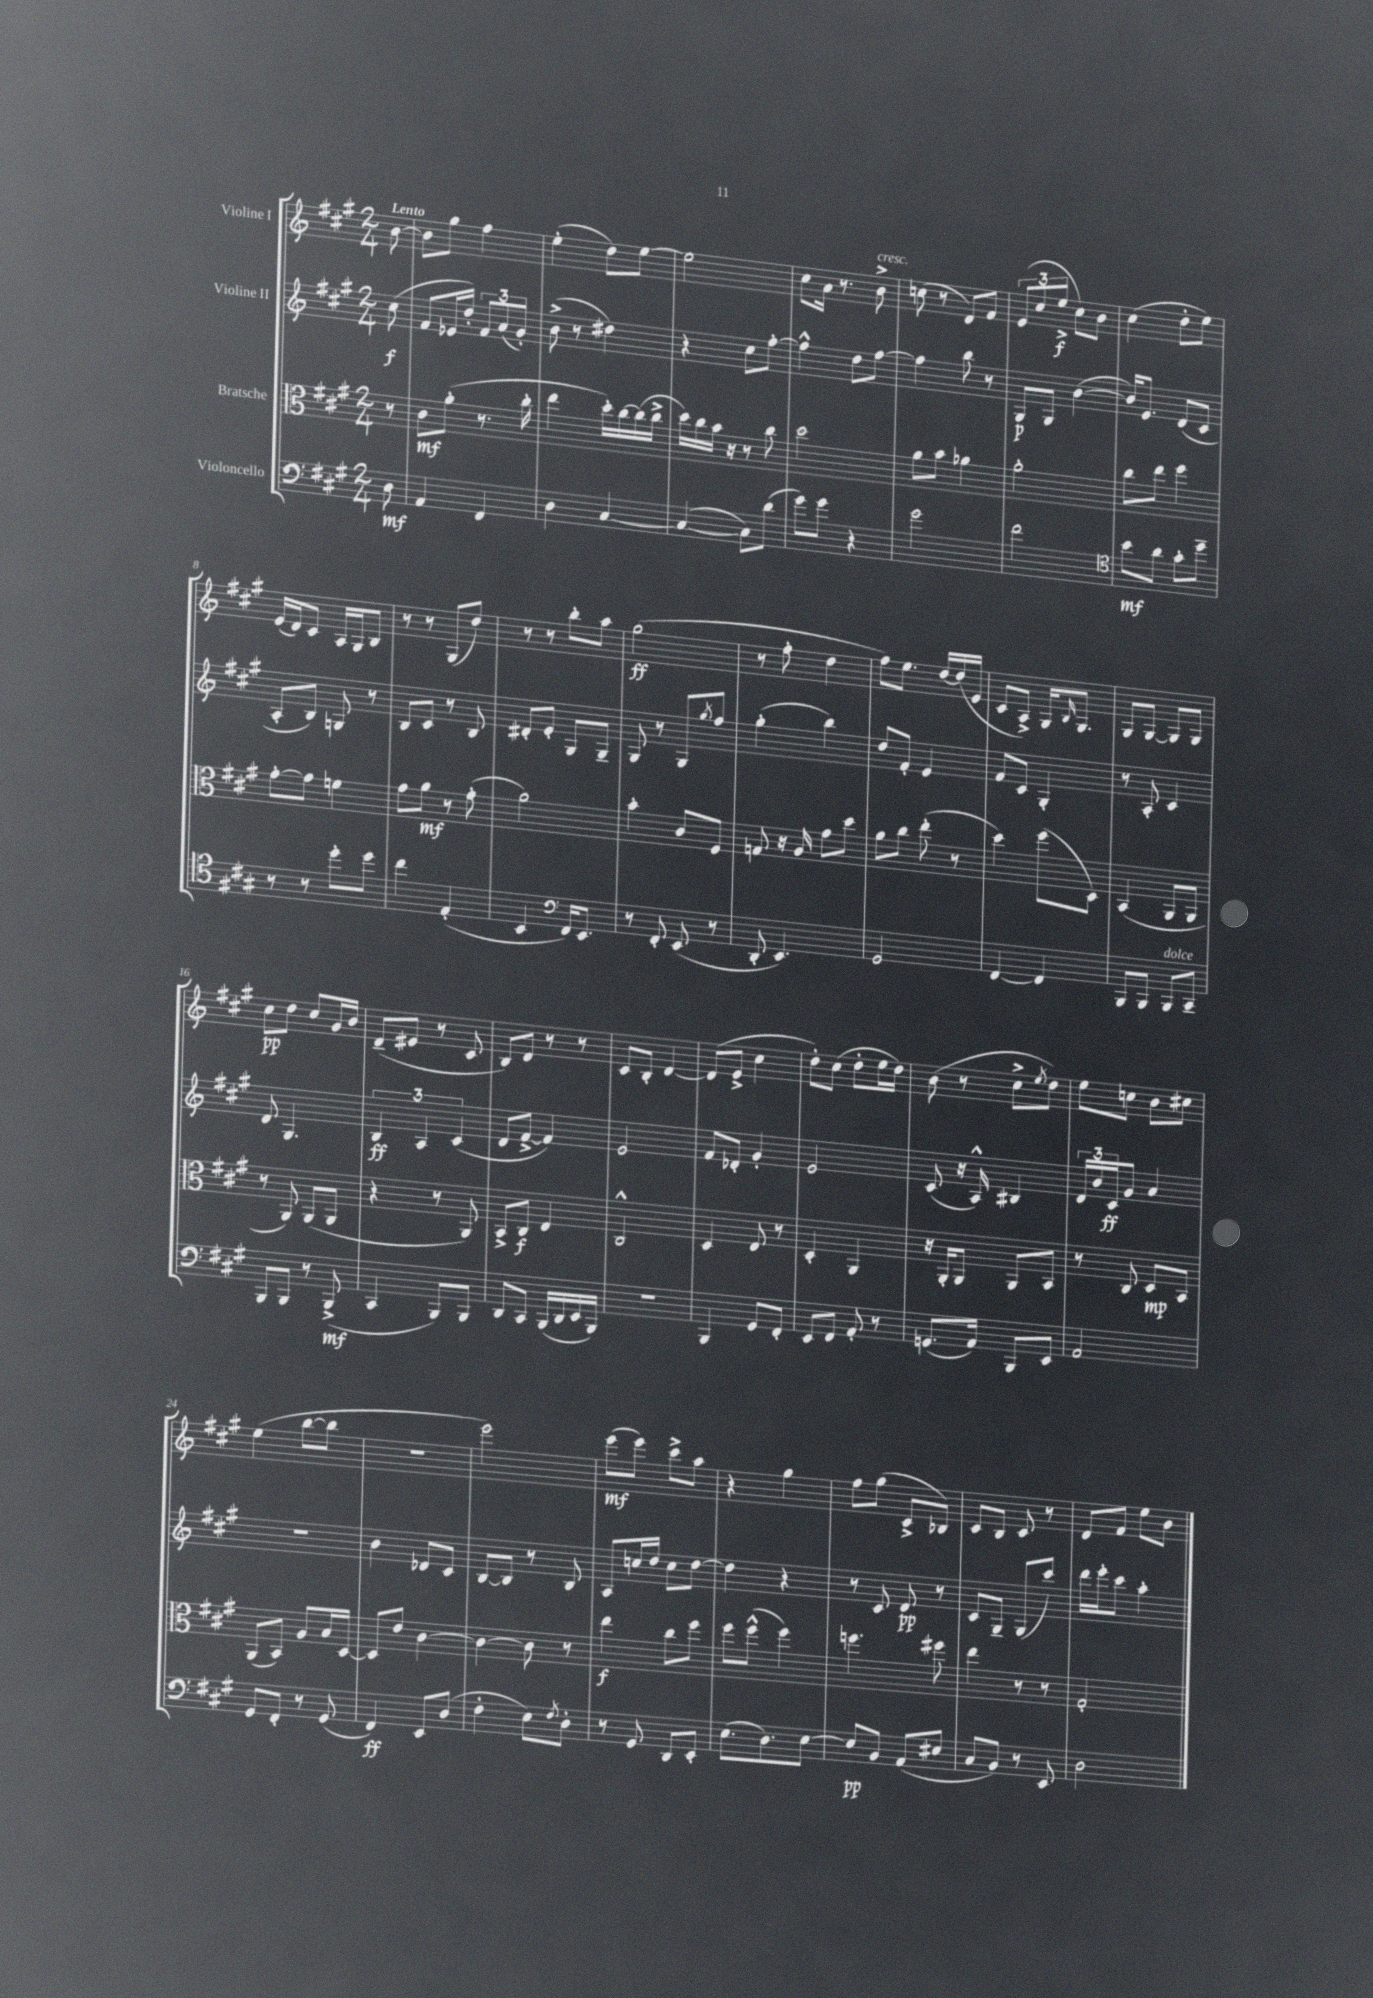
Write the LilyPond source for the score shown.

<<
\new StaffGroup <<
\new Staff = "s0" \with { instrumentName = "Violine I" } {
    \clef treble \key a \major \numericTimeSignature \time 2/4 \partial 8 \tempo "Lento"
    b'8~ |
    b'8 gis''8 fis''4 |
    e''4-.( d''8) e''8~ |
    e''2 |
    cis''8 a'16 r8. b'8->^\markup { \italic "cresc." } |
    c''8( r8 d'8) fis'8 |
    \tuplet 3/2 { e'8( cis''8 e''8->\f } cis''8) b'8 |
    cis''4( d''8-. e''8) |
    e'16( d'16) cis'8 a16 gis16 b8 |
    r8 r8 gis8( d''8) |
    r8 r8 b''8-. a''8 |
    gis''2\ff( |
    r8 fis''8-. d''4 |
    fis''8) e''8. d''16~ d''16( e'16 |
    cis'8 a8->) gis16 \grace { b16 } gis8. |
    gis8 gis8~ gis8 gis8 |
    cis''8\pp d''8 cis''8 gis'16 b'16 |
    d'8--( eis'8 r8 cis'8 |
    b8) d'8 r8 r8 |
    cis'8 b8-. d'4~ |
    d'8( e'8-> cis''4 |
    d''8-.) cis''8( d''8-. e''16 d''16) |
    b'8( r8 cis''8-> \acciaccatura { e''8 } d''8) |
    e''8 c''8 b'8 cis''8 |
    e''4( b''8~ b''8 |
    r2 |
    e'''2) |
    e'''8\mf( e'''8) cis'''8-> a''8 |
    r4 gis''4 |
    fis''8 gis''8( cis'8-> bes8) |
    cis'8 b8 cis'8 r8 |
    d'8 fis'8 e''8 b'8 \bar "|." |
}
\new Staff = "s1" \with { instrumentName = "Violine II" } {
    \clef treble \key a \major \numericTimeSignature \time 2/4 \partial 8
    cis''8\f( |
    fis'8 ees'16 d''16-.) \tuplet 3/2 { fis'8 a'8( gis'8-.) } |
    b'8->( r8 dis''4) |
    r4 cis''8 fis''8~-. |
    fis''4-^ d''8 fis''8~ |
    fis''4 b''8 r8 |
    gis8\p gis8 b'4~( |
    b'16) e'8. d'8( cis'8 |
    a8-. b8) g8 r8 |
    b8 cis'8 r8 b8 |
    dis'8-. e'8-. gis8 gis8-- |
    gis8 r8 gis8 \acciaccatura { gis''8 } fis''8 |
    gis''4-.( b''4) |
    d''8 fis'8-. e'4 |
    fis'8 cis'8 gis4-. |
    r8 a8-. cis'4 |
    d'8 gis4. |
    \tuplet 3/2 { b4\ff a4 cis'4( } |
    d'8 fis'8~-> fis'4) |
    e'2 |
    fis'8 des'8-. gis'4-. |
    e'2 |
    cis'8( r16 a16-^) bis4 |
    \tuplet 3/2 { d'16 b'16 cis'16\ff } gis'8 a'4 |
    R2 |
    b'4 des'8 cis'8 |
    b8~ b8 r8 b8 |
    a8 c''16 d''16 c''8 d''8~ |
    d''4 r4 |
    r8 cis'8 d'8\pp r8 |
    cis'8 gis8-- gis8( cis'''8) |
    d'''16 e'''16-. cis'''8 a''4-. \bar "|." |
}
\new Staff = "s2" \with { instrumentName = "Bratsche" } {
    \clef alto \key a \major \numericTimeSignature \time 2/4 \partial 8
    r8 |
    cis'8\mf a'8-.( r8. cis''16-. |
    e''4 d''16-.) cis''16~ cis''16( cis''16-> |
    d''16) cis''16 b'16 r16 r8 cis''8 |
    d''2 |
    a'8 b'8 aes'4 |
    a'2-. |
    cis''8 e''8 fis''4 |
    gis'8~-. gis'8 f'4 |
    gis'8 a'8\mf r8 gis'8-.( |
    a'2) |
    b'4-. cis'8 fis8 |
    g8 r16 a16 gis'8 d''8 |
    a'8 cis''8 e''8-.( r8 |
    d''4) fis''8( d8) |
    b,4( a,8 a,8 |
    r8 a,8) a,8( a,8 |
    r4 r8 a,8) |
    b,8-> cis8\f e4 |
    cis2-^ |
    d4 e8 r8 |
    d4-. a,4 |
    r16 a,16-. a,8 a,8 b,8 |
    r8 cis8 d8\mp b,8 |
    a,8( b,8) a8 b16 d16~ |
    d8 e'8 cis'4~ |
    cis'4~ cis'8 r8 |
    e''4\f cis''8 fis''8 |
    fis''8 fis''8-^( fis''4) |
    f''4. fis''8 |
    e''4 r8 r8 |
    gis2-. \bar "|." |
}
\new Staff = "s3" \with { instrumentName = "Violoncello" } {
    \clef bass \key a \major \numericTimeSignature \time 2/4 \partial 8
    d8\mf |
    a,4 fis,4 |
    d4 cis4~ |
    cis4~( cis8) d'8( |
    gis'8) gis'8 r4 |
    gis'2 |
    fis'2 |
    \clef tenor b'8\mf a'8 gis'8-. d''8-- |
    r8 r8 d''8-. d''8 |
    cis''4 e4-.( |
    b,4 \clef bass fis,16) e,8. |
    r8 fis,8-. e,8( r8 |
    d,8-. e,4.) |
    gis,2 |
    fis,4~ fis,4 |
    b,,8 b,,8 b,,8^\markup { \italic "dolce" } cis,8-- |
    b,,8 b,,8 r8 b,,8->\mf( |
    cis,4 b,,8) b,,8 |
    d,8 cis,8 b,,16( d,16 e,16 b,,16) |
    R2 |
    b,,4 gis,8 fis,8-. |
    e,8 fis,8 a,8-. r8 |
    g,8.( a,16) b,,8 e,8 |
    a,2 |
    gis,8 fis,8-. r8 gis,8( |
    fis,4\ff) e,8 d8( |
    fis4-. e8) \acciaccatura { fis8 } d8-. |
    r8 gis,8 d,8 e,8-. |
    e8.( d8.) e8~ |
    e8\pp b,8 a,8( eis8 |
    cis8 b,8) r8 e,8 |
    d2 \bar "|." |
}
>>
>>
